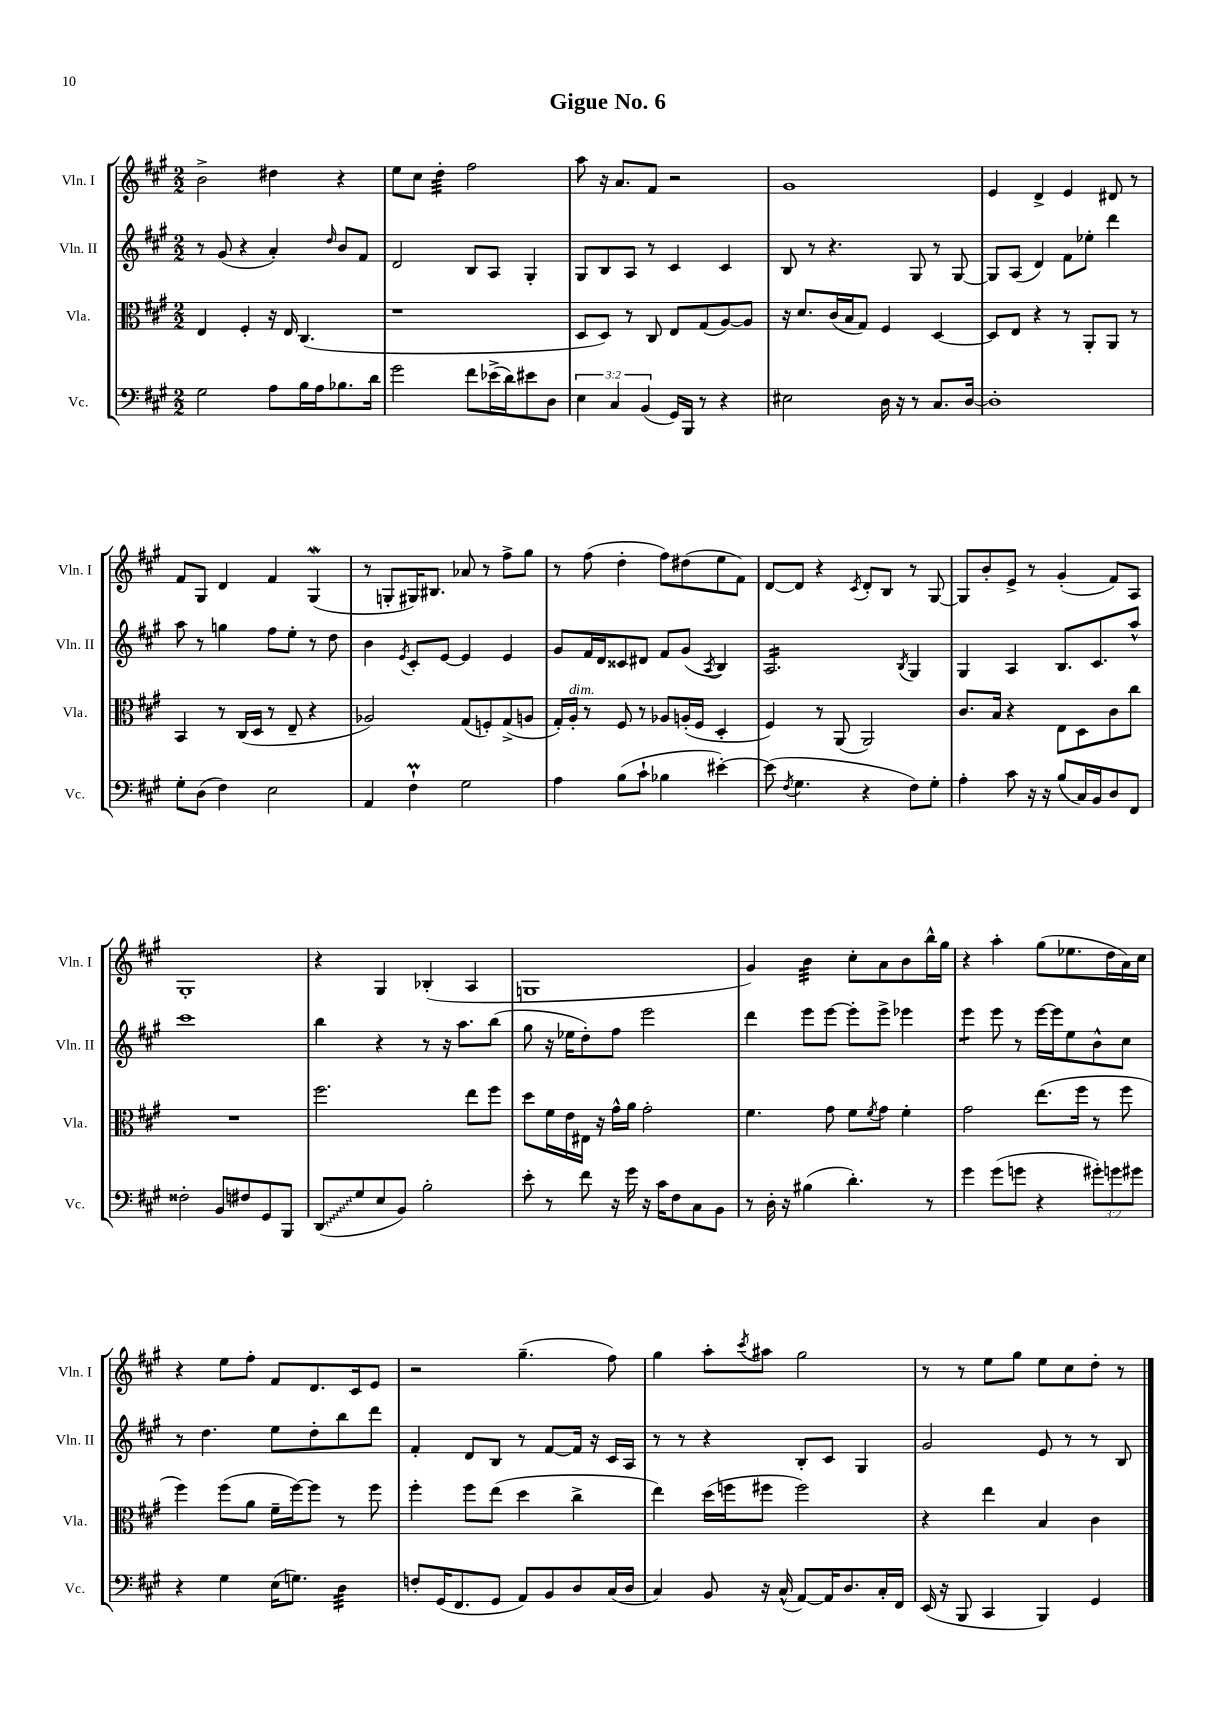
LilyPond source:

\header { title = "Gigue No. 6" }
<<
\new StaffGroup <<
\new Staff = "s0" \with { instrumentName = "Vln. I" shortInstrumentName = "Vln. I" } {
    \clef treble \key a \major \numericTimeSignature \time 2/2
    b'2-> dis''4 r4 |
    e''8 cis''8 d''4:32-. fis''2 |
    a''8 r16 a'8. fis'8 r2 |
    gis'1 |
    e'4 d'4-> e'4 dis'8 r8 |
    fis'8 gis8 d'4 fis'4 gis4\mordent( |
    r8 g8-. gis16) bis8. aes'8 r8 fis''8-> gis''8 |
    r8 fis''8( d''4-. fis''8) dis''8( e''8 fis'8) |
    d'8~ d'8 r4 \acciaccatura { cis'8 } d'8-. b8 r8 gis8~ |
    gis8 b'8-. e'8-> r8 gis'4-.( fis'8) a8 |
    gis1-. |
    r4 gis4 bes4-.( a4 |
    g1 |
    gis'4) b'4:32 cis''8-. a'8 b'8 b''16-^ gis''16 |
    r4 a''4-. gis''8( ees''8. d''16 a'16) cis''16 |
    r4 e''8 fis''8-. fis'8 d'8. cis'16 e'8 |
    r2 gis''4.--( fis''8) |
    gis''4 a''8-. \acciaccatura { cis'''8 } ais''8 gis''2 |
    r8 r8 e''8 gis''8 e''8 cis''8 d''8-. r8 \bar "|." |
}
\new Staff = "s1" \with { instrumentName = "Vln. II" shortInstrumentName = "Vln. II" } {
    \clef treble \key a \major \numericTimeSignature \time 2/2
    r8 gis'8( r4 a'4-.) \grace { d''16 } b'8 fis'8 |
    d'2 b8 a8 gis4-. |
    gis8 b8 a8 r8 cis'4 cis'4 |
    b8 r8 r4. gis8 r8 gis8~ |
    gis8 a8( d'4) fis'8 ees''8-. d'''4 |
    a''8 r8 g''4 fis''8 e''8-. r8 d''8 |
    b'4 \acciaccatura { e'8 } cis'8-. e'8~ e'4 e'4 |
    gis'8 fis'16 d'16 cisis'8 dis'8 fis'8 gis'8( \acciaccatura { a8 } b4) |
    a2.:16 \acciaccatura { b8 } gis4 |
    gis4 a4 b8. cis'8. a''8-^ |
    cis'''1 |
    b''4 r4 r8 r16 a''8. b''8( |
    gis''8 r16 ees''16 d''8-.) fis''8 e'''2 |
    d'''4 e'''8 e'''8~ e'''8-. e'''8-> ees'''4 |
    e'''4:8 e'''8 r8 e'''16~ e'''16 e''8 b'8-^ cis''8 |
    r8 d''4. e''8 d''8-. b''8 d'''8 |
    fis'4-. d'8 b8 r8 fis'8~ fis'16 r16 cis'16 a16 |
    r8 r8 r4 b8-. cis'8 gis4 |
    gis'2 e'8 r8 r8 b8 \bar "|." |
}
\new Staff = "s2" \with { instrumentName = "Vla." shortInstrumentName = "Vla." } {
    \clef alto \key a \major \numericTimeSignature \time 2/2
    e4 fis4-. r16 e16 cis4.( |
    r1 |
    d8 d8) r8 cis8 e8 gis8( a8~) a8 |
    r16 d'8. cis'16( b16 gis8) fis4 d4~ |
    d8 e8 r4 r8 a,8-. a,8 r8 |
    b,4 r8 cis16( d16 r8 e8-- r4 |
    aes2) gis8( f8-.) gis8->( a8 |
    gis16-.) a16-.^\markup { \italic "dim." } r8 fis8 r8 aes8 a16-.( fis16 d4-. |
    fis4) r8 a,8( a,2) |
    cis'8. b16 r4 e8 d8 cis'8 cis''8 |
    R1 |
    fis''2. e''8 fis''8 |
    d''8 fis'16 e'16 eis16 r16 gis'16-^ a'16 gis'2-. |
    fis'4. gis'8 fis'8 \acciaccatura { fis'8 } gis'8 fis'4-. |
    gis'2 e''8.( fis''16 r8 fis''8 |
    fis''4) fis''8( a'8 fis'16-- fis''16~) fis''8 r8 fis''8 |
    fis''4-. fis''8 e''8( d''4 cis''4-> |
    e''4) d''16( f''16 fis''8 fis''2) |
    r4 e''4 b4 cis'4 \bar "|." |
}
\new Staff = "s3" \with { instrumentName = "Vc." shortInstrumentName = "Vc." } {
    \clef bass \key a \major \numericTimeSignature \time 2/2 \override Staff.TupletNumber.text = #tuplet-number::calc-fraction-text
    gis2 a8 b16 a16 bes8. d'16 |
    gis'2 fis'8 ees'16->( d'16) eis'8 d8 |
    \tuplet 3/2 { e4 cis4 b,4( } gis,16) b,,16 r8 r4 |
    eis2 d16 r16 r8 cis8. d16~ |
    d1-. |
    gis8-. d8( fis4) e2 |
    a,4 fis4-!\prall gis2 |
    a4 b8( cis'8-! bes4 eis'4~-.) |
    eis'8( \acciaccatura { fis8 } gis4. r4 fis8) gis8-. |
    a4-. cis'8 r16 r16 b8( cis16) b,16 d8 fis,8 |
    fisis2-. b,8 fis8 gis,8 b,,8 |
    \once \override Glissando.style = #'zigzag d,8\glissando( gis8 e8 b,8) b2-. |
    e'8-. r8 fis'8 r16 gis'16 r16 cis'16 fis8 cis8 b,8 |
    r8 d16-. r16 bis4( d'4.-.) r8 |
    gis'4 gis'8( g'8 r4 \tuplet 3/2 { gis'8-.) g'8 gis'8 } |
    r4 gis4 e16( g8.) d4:32 |
    f8-. gis,16( fis,8. gis,8 a,8) b,8 d8 cis16( d16 |
    cis4) b,8 r16 cis16-^( a,8~) a,16 d8. cis16-. fis,16 |
    e,16( r16 b,,8 cis,4 b,,4) gis,4 \bar "|." |
}
>>
>>
\layout { \context { \Score \remove "Bar_number_engraver" } }
